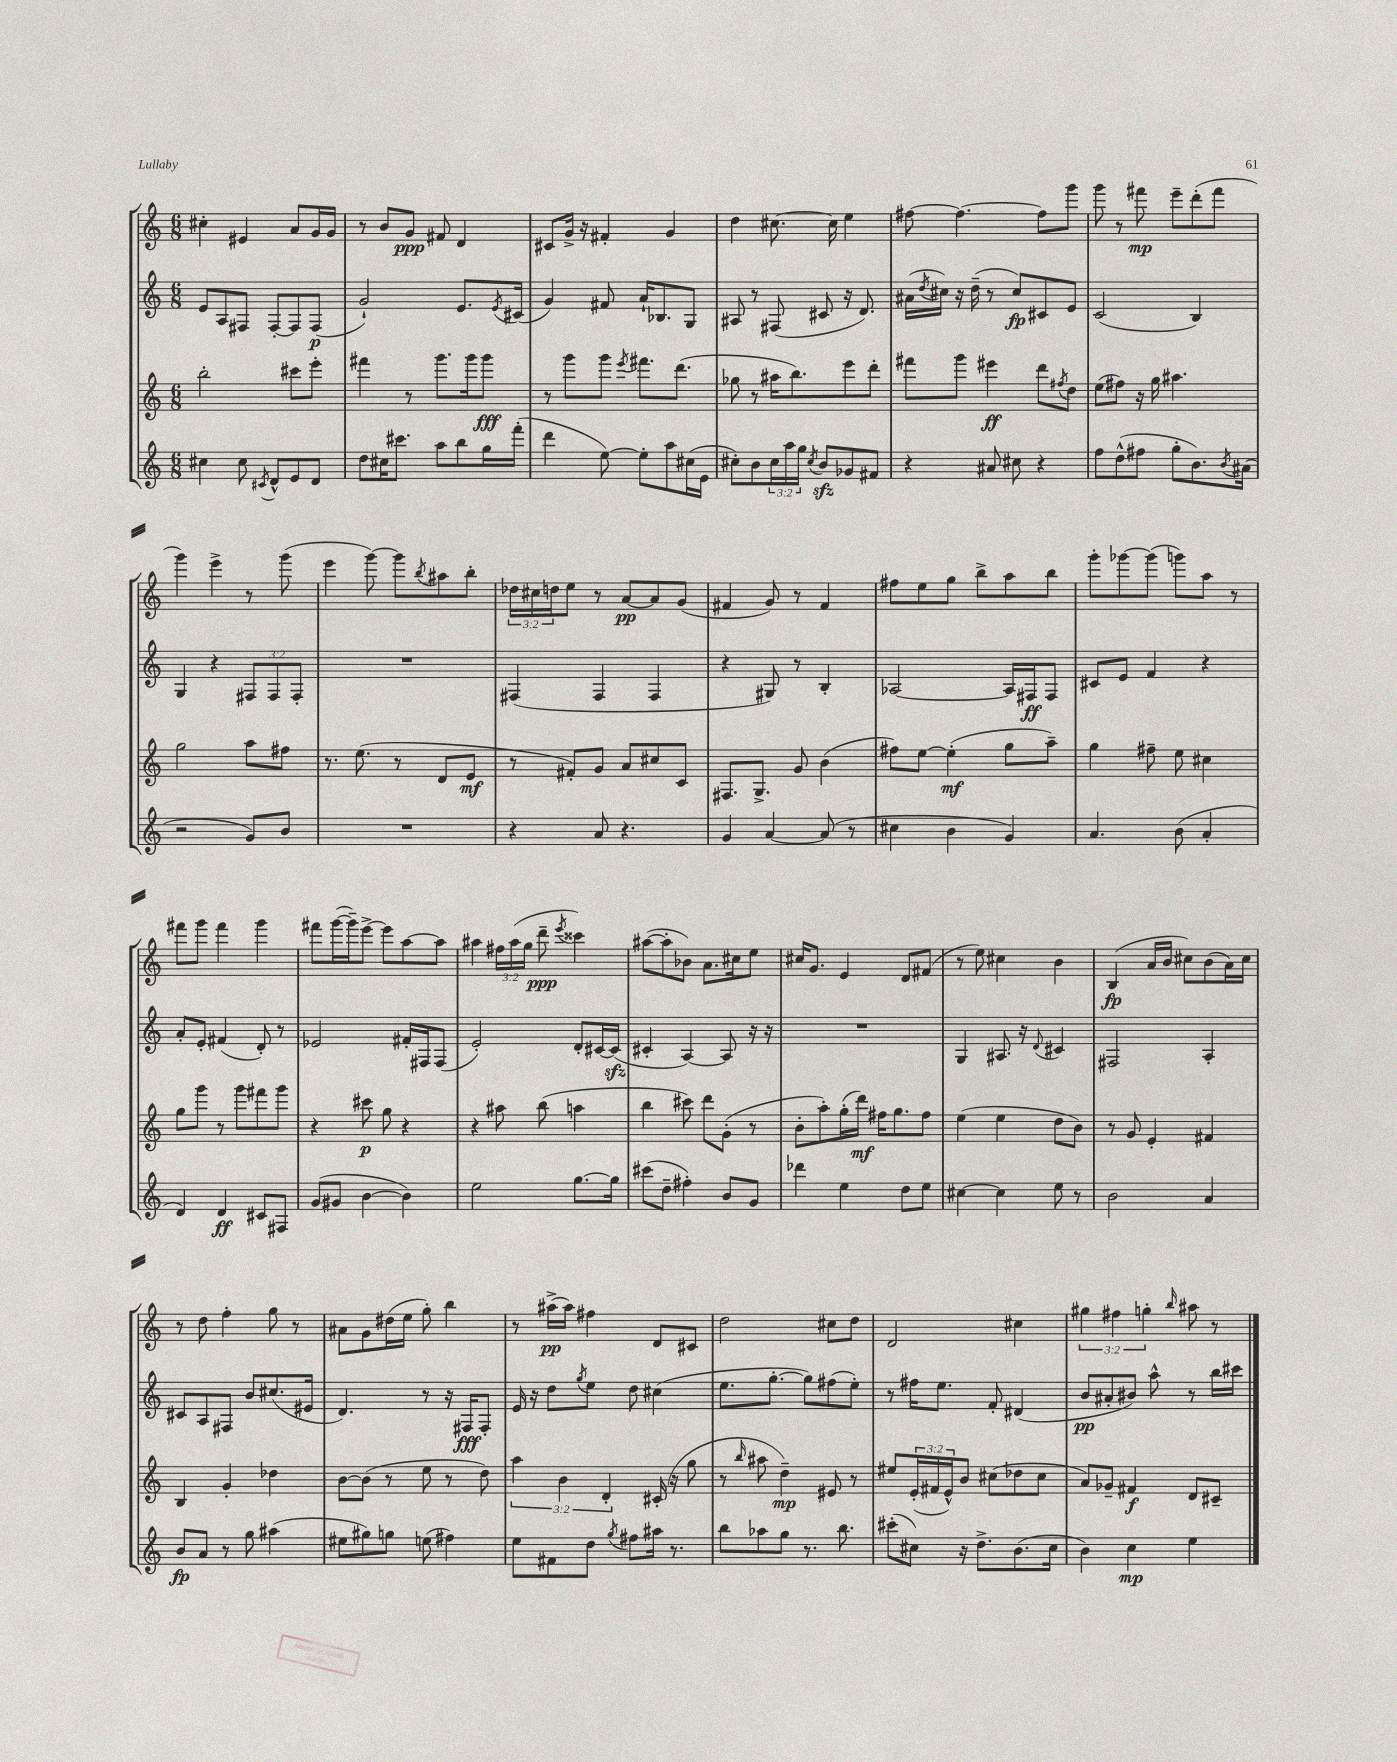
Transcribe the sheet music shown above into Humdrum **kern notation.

**kern	**dynam	**kern	**dynam	**kern	**dynam	**kern	**dynam
*part4	*part4	*part3	*part3	*part2	*part2	*part1	*part1
*staff4	*staff4	*staff3	*staff3	*staff2	*staff2	*staff1	*staff1
*clefG2	*	*clefG2	*	*clefG2	*	*clefG2	*
*k[]	*	*k[]	*	*k[]	*	*k[]	*
*M6/8	*	*M6/8	*	*M6/8	*	*M6/8	*
=8	=8	=8	=8	=8	=8	=8	=8
4cc#X\	.	2bb'\	.	8e/L	.	4cc#X'\	.
.	.	.	.	8A/	.	.	.
8cc#\	.	.	.	8F#X/J	.	4e#X/	.
8qc#X/	.	.	.	.	.	.	.
8d^^/L	.	.	.	[8F#'/L	.	.	.
8e/	.	8ccc#X\L	.	8F#/]	.	8a/L	.
8d/J	.	8eee'\J	.	(8F#/J	p	16g/L	.
.	.	.	.	.	.	16g/JJ	.
=9	=9	=9	=9	=9	=9	=9	=9
8dd\L	.	4fff#X\	.	2g`/)	.	8r	.
16cc#X\K	.	.	.	.	.	8b/L	.
8.ccc#X\J	.	.	.	.	.	.	.
.	.	8r	.	.	.	8g/J	ppp
8aa\L	.	8.ggg\L	.	.	.	8f#X/	.
8bb\	.	.	.	8.e/L	.	4d/	.
.	.	16ggg\k	.	.	.	.	.
16gg\L	.	8ggg\J	fff	.	.	.	.
.	.	.	.	8qe/	.	.	.
(16fff'\JJ	.	.	.	(16c#X/Jk	.	.	.
=10	=10	=10	=10	=10	=10	=10	=10
4ddd\	.	8r	.	4g/)	.	8c#X/L	.
.	.	8ggg\L	.	.	.	16g^/Jk	.
.	.	.	.	.	.	16r	.
[8ee\)	.	8ggg\J	.	8f#X/	.	4f#X'/	.
.	.	8qeee/	.	.	.	.	.
8ee'\L]	.	8.fff#X\L	.	16a`/KL	.	.	.
.	.	.	.	8.B-X/	.	.	.
8aa\	.	.	.	.	.	4g/	.
.	.	(8.ddd\J	.	.	.	.	.
(16cc#X\L	.	.	.	8G/J	.	.	.
16e\JJ	.	.	.	.	.	.	.
=11	=11	=11	=11	=11	=11	=11	=11
8cc#X'\L)	.	8gg-X\	.	8A#X/	.	4dd\	.
8b\	.	8r	.	8r	.	.	.
24cc#\L	.	16aa#X\KL	.	(8F#X/	.	[8.cc#X\	.
24aa\	.	.	.	.	.	.	.
.	.	8.bb\)	.	.	.	.	.
24gg\JJ	.	.	.	.	.	.	.
8qcc#/	.	.	.	.	.	.	.
8bzz/L	.	.	.	8c#X/	.	.	.
.	.	.	.	.	.	16cc#\]	.
8g-X/	.	8eee\	.	16r	.	4ee\	.
.	.	.	.	8.d/)	.	.	.
8f#X/J	.	8ddd'\J	.	.	.	.	.
=12	=12	=12	=12	=12	=12	=12	=12
4r	.	8fff#X\L	.	(16a#X\LL	.	[8ff#X\	.
.	.	.	.	8qdd/	.	.	.
.	.	.	.	16cc#X\JJ)	.	.	.
.	.	8ggg\J	.	16r	.	4.ff#\_	.
.	.	.	.	(16dd~\	.	.	.
8a#X/	.	4eee#X\	ff	8r	.	.	.
8cc#X\	.	.	.	8cc#/L)	fp	.	.
4r	.	8ddd\L	.	8c#X/	.	8ff#\L]	.
.	.	8qff#X/	.	.	.	.	.
.	.	8dd\J	.	8e/J	.	8ggg\J	.
=13	=13	=13	=13	=13	=13	=13	=13
8ff\L	.	(8ee\L	.	(2c/	.	8ggg\	.
(8dd^^\	.	8ff#X\J)	.	.	.	8r	.
8ff#X\J	.	16r	.	.	.	8fff#X\	mp
.	.	16gg\	.	.	.	.	.
8gg'\L	.	4.aa#X\	.	.	.	8eee~\L	.
8.b\)	.	.	.	4B/)	.	(8ddd'\	.
.	.	.	.	.	.	8fff#\J	.
8qb/	.	.	.	.	.	.	.
(16a#X\Jk	.	.	.	.	.	.	.
!!LO:LB:g=z
=14	=14	=14	=14	=14	=14	=14	=14
2r	.	2gg\	.	4G/	.	4ggg\)	.
.	.	.	.	4r	.	4eee^\	.
8g/L)	.	8aa\L	.	12F#X/L	.	8r	.
.	.	.	.	12F#/	.	.	.
8b/J	.	8ff#X\J	.	.	.	(8ggg\	.
.	.	.	.	12F#'/J	.	.	.
=15	=15	=15	=15	=15	=15	=15	=15
2.r	.	8.r	.	2.r	.	4eee\	.
.	.	(8.ee\	.	.	.	.	.
.	.	.	.	.	.	[8ggg\)	.
.	.	8r	.	.	.	8ggg\L]	.
.	.	.	.	.	.	8qbb/	.
.	.	8d/L	.	.	.	8aa#X\	.
.	.	8e/J	mf	.	.	8bb'\J	.
=16	=16	=16	=16	=16	=16	=16	=16
4r	.	8r	.	(4F#X/	.	24dd-X\LL	.
.	.	.	.	.	.	24cc#X\	.
.	.	.	.	.	.	24ddn\J	.
.	.	8f#X'/L)	.	.	.	8ee\J	.
8a/	.	8g/J	.	4F#/	.	8r	.
4.r	.	8a/L	.	.	.	[8a/L	pp
.	.	8cc#X/	.	4F#/	.	8a/]	.
.	.	8c/J	.	.	.	(8g/J	.
=17	=17	=17	=17	=17	=17	=17	=17
4g/	.	8.F#X/L	.	4r	.	4f#X/	.
.	.	8.G^/J	.	.	.	.	.
[4a/	.	.	.	8G#X/)	.	8g/)	.
.	.	8g/	.	8r	.	8r	.
(8a/]	.	(4b\	.	4B'/	.	4f#/	.
8r	.	.	.	.	.	.	.
=18	=18	=18	=18	=18	=18	=18	=18
4cc#X\	.	8ff#X\L)	.	[2A-X/	.	8ff#X\L	.
.	.	[8ee\J	.	.	.	8ee\	.
4b\	.	(4ee'\]	mf	.	.	8gg\J	.
.	.	.	.	.	.	8bb^\L	.
4g/)	.	8gg\L	.	16A-/LL]	.	8aa\	.
.	.	.	.	16F#X/J	ff	.	.
.	.	8aa~\J)	.	8F#/J	.	8bb\J	.
=19	=19	=19	=19	=19	=19	=19	=19
4.a/	.	4gg\	.	8c#X/L	.	8ggg'\L	.
.	.	.	.	8e/J	.	[8ggg-X\	.
.	.	8ff#X~\	.	4f/	.	(8ggg-\J]	.
(8b\	.	8ee\	.	.	.	8gggn\L)	.
4a'/	.	4cc#X\	.	4r	.	8aa\J	.
.	.	.	.	.	.	8r	.
!!LO:LB:g=z
=20	=20	=20	=20	=20	=20	=20	=20
4d/)	.	8gg\L	.	8a'/L	.	8fff#X\L	.
.	.	8ggg\J	.	8e'/J	.	8ggg\J	.
4d/	ff	8r	.	(4f#X/	.	4fff#\	.
.	.	8ggg\L	.	.	.	.	.
8c#X/L	.	8fff#X\	.	8d'/)	.	4ggg\	.
8F#X/J	.	8ggg\J	.	8r	.	.	.
=21	=21	=21	=21	=21	=21	=21	=21
(8g/L	.	4r	.	2e-X/	.	8fff#X\L	.
8g#X/J	.	.	.	.	.	([16ggg\L	.
.	.	.	.	.	.	16ggg~\J])	.
[4b\	.	8ccc#X\	p	.	.	[8eee^\J	.
.	.	8gg\	.	.	.	8eee\L]	.
4b\])	.	4r	.	16f#X'/LL	.	[8aa\	.
.	.	.	.	16F#X/J	.	.	.
.	.	.	.	(8F#/J	.	8aa\J]	.
=22	=22	=22	=22	=22	=22	=22	=22
2ee\	.	4r	.	2e'/)	.	4aa#X\	.
.	.	8aa#X\	.	.	.	24ff#X\LL	.
.	.	.	.	.	.	(24aa#\	.
.	.	.	.	.	.	24gg\JJ	.
.	.	(8bb\	.	.	.	8ddd~\	ppp
.	.	.	.	.	.	8qeee/	.
[8.gg\L	.	4aan\	.	8d'/L	.	4ccc##X\)	.
.	.	.	.	[16c#X/L	.	.	.
16gg\Jk]	.	.	.	(16c#zz/JJ]	.	.	.
=23	=23	=23	=23	=23	=23	=23	=23
(8ccc#X\L	.	4bb\	.	4c#X'/	.	([8aa#X\L	.
8dd~\J	.	.	.	.	.	8aa#'\]	.
4ff#X'\)	.	8ccc#X\)	.	[4A/)	.	8b-X\J)	.
.	.	8ddd\L	.	.	.	8.a\L	.
8b/L	.	(8g'\J	.	8A/]	.	.	.
.	.	.	.	.	.	16cc#X\k	.
8g/J	.	8r	.	16r	.	8ee\J	.
.	.	.	.	16r	.	.	.
=24	=24	=24	=24	=24	=24	=24	=24
4ddd-X\	.	8b'\L	.	2.r	.	16cc#X/KL	.
.	.	.	.	.	.	8.g/J	.
.	.	8aa'\)	.	.	.	.	.
4ee\	.	(16gg'\L	.	.	.	4e/	.
.	.	16ddd\JJ)	mf	.	.	.	.
.	.	16ff#X\KL	.	.	.	.	.
.	.	8.gg\	.	.	.	.	.
8dd\L	.	.	.	.	.	8d/L	.
8ee\J	.	8ff#\J	.	.	.	(8f#X/J	.
=25	=25	=25	=25	=25	=25	=25	=25
[4cc#X\	.	(4ee\	.	4G/	.	8r	.
.	.	.	.	.	.	8ee\)	.
4cc#\]	.	4ee\	.	8.A#X/	.	4cc#X\	.
.	.	.	.	16r	.	.	.
.	.	.	.	8qqd/	.	.	.
8ee\	.	8dd\L	.	4c#X/	.	4b\	.
8r	.	8b\J)	.	.	.	.	.
=26	=26	=26	=26	=26	=26	=26	=26
2b\	.	8r	.	2F#X/	.	(4B/	fp
.	.	8g/	.	.	.	.	.
.	.	4e'/	.	.	.	16a/LL	.
.	.	.	.	.	.	16b/JJ	.
.	.	.	.	.	.	8cc#X\L)	.
4a/	.	4f#X/	.	4A'/	.	(8b\	.
.	.	.	.	.	.	16a\L)	.
.	.	.	.	.	.	16cc#\JJ	.
!!LO:LB:g=z
=27	=27	=27	=27	=27	=27	=27	=27
8b/L	fp	4B/	.	8c#X/L	.	8r	.
8a/J	.	.	.	8A/	.	8dd\	.
8r	.	4g'/	.	8F#X/J	.	4ff'\	.
8gg\	.	.	.	8b/L	.	.	.
(4aa#X\	.	4dd-X\	.	(8.cc#X/	.	8gg\	.
.	.	.	.	.	.	8r	.
.	.	.	.	16e#X/Jk	.	.	.
=28	=28	=28	=28	=28	=28	=28	=28
8ee#X\L	.	[8b\L	.	4.d/)	.	8a#X\L	.
8gg#X\)	.	(8b\J]	.	.	.	8g\	.
8ggn\J	.	8r	.	.	.	(16dd#X\L	.
.	.	.	.	.	.	16ee\JJ	.
(8een\	.	8ee\	.	8r	.	8gg'\)	.
4ff#X\)	.	8r	.	16r	.	4bb\	.
.	.	.	.	16F#X/KL	fff	.	.
.	.	8dd\)	.	8F#'/J	.	.	.
=29	=29	=29	=29	=29	=29	=29	=29
8ee\L	.	6aa\	.	16e/	.	8r	.
.	.	.	.	16r	.	.	.
8f#X\	.	.	.	8dd\L	.	(16aa#X^\LL	pp
.	.	6b\	.	.	.	.	.
.	.	.	.	.	.	16aa#\JJ)	.
.	.	.	.	8qgg/	.	.	.
8dd\J	.	.	.	8ee\J	.	4ff#X\	.
.	.	6d'/	.	.	.	.	.
8qgg/	.	.	.	.	.	.	.
8ff#X\L	.	.	.	8dd\	.	.	.
16aa#X\Jk	.	(16c#X'/	.	(4cc#X\	.	8d/L	.
8.r	.	16r	.	.	.	.	.
.	.	8gg\	.	.	.	8c#X/J	.
=30	=30	=30	=30	=30	=30	=30	=30
8bb\L	.	8r	.	8.ee\L	.	2dd\	.
.	.	16qqbb/	.	.	.	.	.
8aa-X\	.	8aa#X\	.	.	.	.	.
.	.	.	.	[8.gg'\J	.	.	.
8gg\J	.	4dd~\)	mp	.	.	.	.
8.r	.	.	.	8gg\L])	.	.	.
.	.	8e#X/	.	(8ff#X\	.	8cc#X\L	.
8.bb\	.	.	.	.	.	.	.
.	.	8r	.	8ee'\J)	.	8dd\J	.
=31	=31	=31	=31	=31	=31	=31	=31
(8ccc#X'\L	.	8ee#X/L	.	8r	.	2d/	.
8cc#X\J)	.	(24e'/L	.	16ff#X\KL	.	.	.
.	.	24f#X/	.	.	.	.	.
.	.	.	.	8.ee\J	.	.	.
.	.	24e^^/J)	.	.	.	.	.
16r	.	8b/J	.	.	.	.	.
8.dd^\L	.	.	.	.	.	.	.
.	.	(8cc#X\L	.	8f'/	.	.	.
(8.b\	.	8dd-X\	.	(4d#X/	.	4cc#X\	.
.	.	8cc#\J	.	.	.	.	.
16cc#\Jk	.	.	.	.	.	.	.
=32	=32	=32	=32	=32	=32	=32	=32
4b\)	.	8a/L)	.	8b/L	pp	6gg#X\	.
.	.	8g-X~/J	.	8a#X'/	.	.	.
.	.	.	.	.	.	6ff#X\	.
4cc\	mp	4f#X/	f	8b#X/J)	.	.	.
.	.	.	.	.	.	6ggn'\	.
.	.	.	.	8aa^^\	.	.	.
.	.	.	.	.	.	16qqbb/	.
4ee\	.	8d/L	.	8r	.	8aa#X\	.
.	.	8c#X~/J	.	16bb\LL	.	8r	.
.	.	.	.	16ccc#X\JJ	.	.	.
==	==	==	==	==	==	==	==
*-	*-	*-	*-	*-	*-	*-	*-
